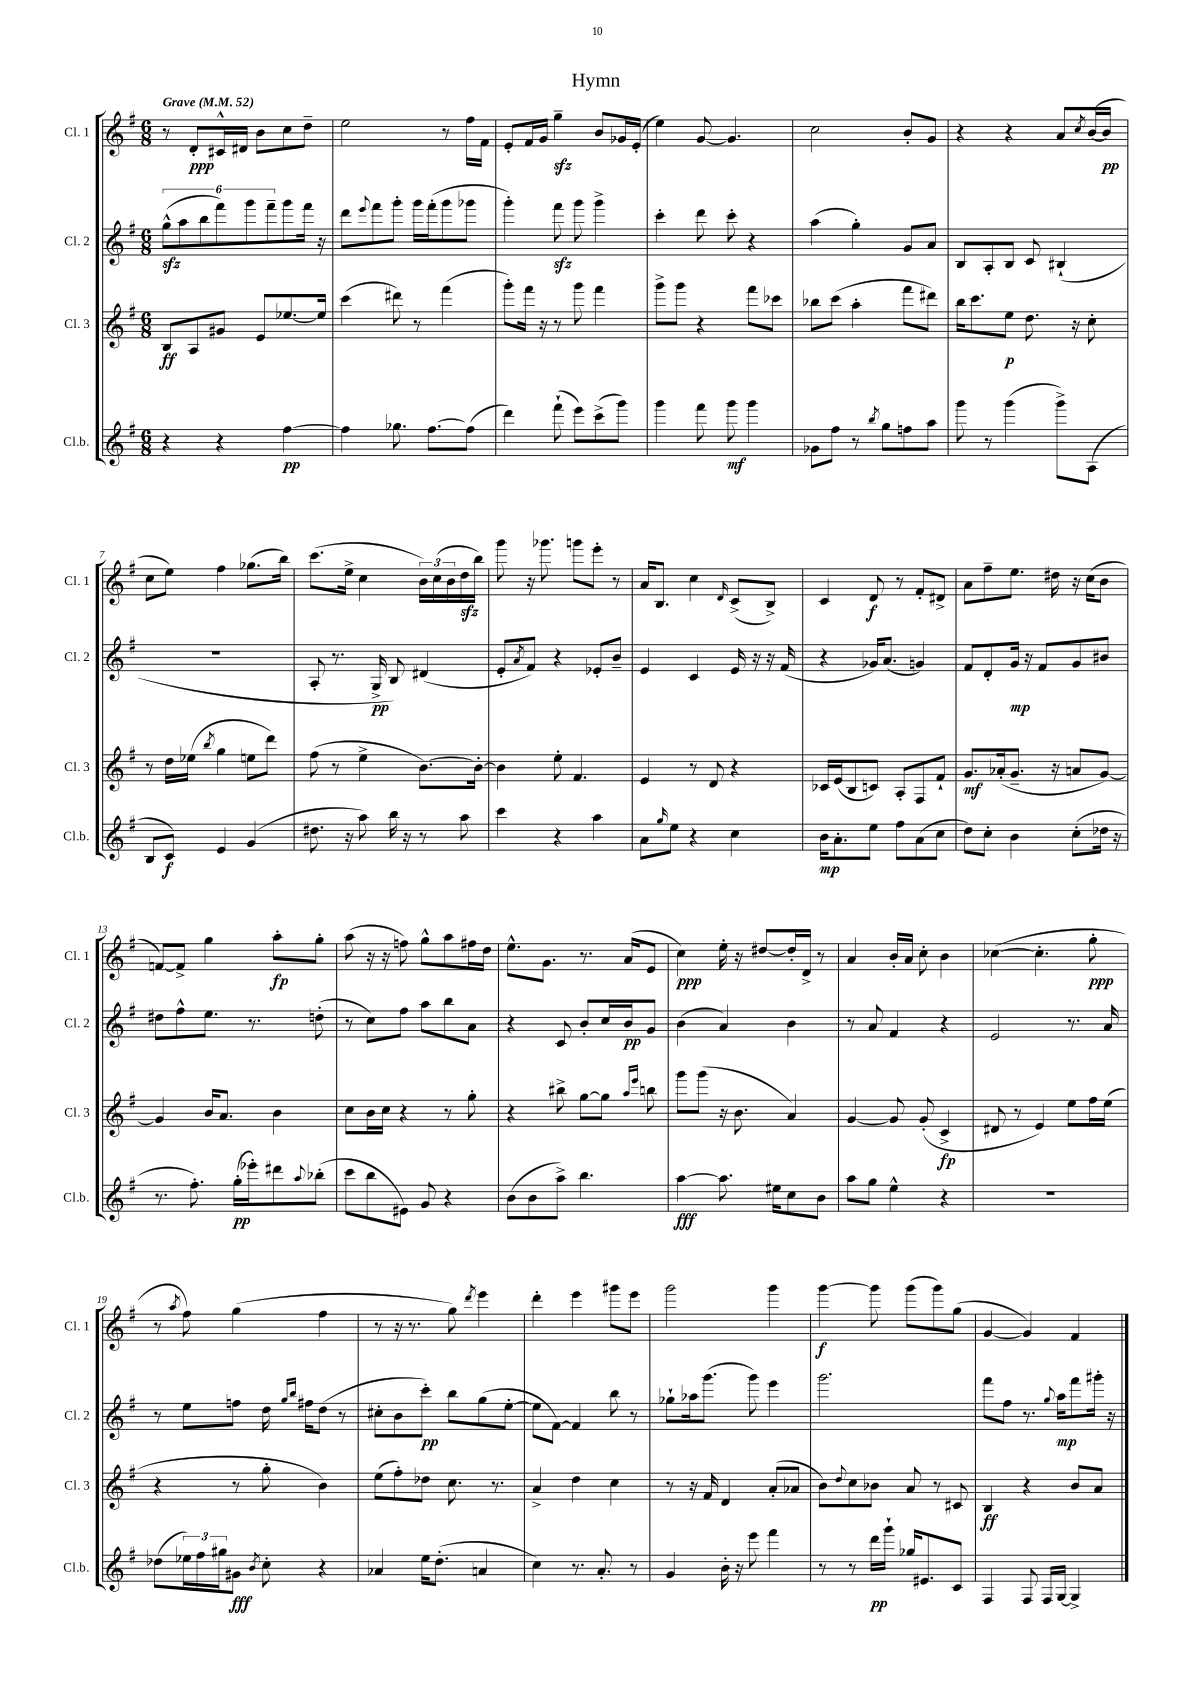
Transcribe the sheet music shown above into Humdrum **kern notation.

**kern	**dynam	**kern	**dynam	**kern	**dynam	**kern	**dynam
*part4	*part4	*part3	*part3	*part2	*part2	*part1	*part1
*staff4	*staff4	*staff3	*staff3	*staff2	*staff2	*staff1	*staff1
*I"Cl.b.	*	*I"Cl. 3	*	*I"Cl. 2	*	*I"Cl. 1	*
*I'Cl.b.	*	*I'Cl. 3	*	*I'Cl. 2	*	*I'Cl. 1	*
*clefG2	*	*clefG2	*	*clefG2	*	*clefG2	*
*k[f#]	*	*k[f#]	*	*k[f#]	*	*k[f#]	*
*M6/8	*	*M6/8	*	*M6/8	*	*M6/8	*
*MM52	*	*MM52	*	*MM52	*	*MM52	*
=1	=1	=1	=1	=1	=1	=1	=1
!	!	!	!	!	!	!LO:TX:a:B:t=Grave	!
4r	.	8B/L	ff	(12ggzz^^\L	.	8r	.
.	.	.	.	12aa\	.	.	.
.	.	8A/	.	.	.	8d'/L	ppp
.	.	.	.	12bb\	.	.	.
4r	.	8g#X/J	.	12fff#\)	.	16c#X^^/L	.
.	.	.	.	.	.	16d#X/JJ	.
.	.	.	.	12ggg\	.	.	.
.	.	8e/L	.	.	.	8b\L	.
.	.	.	.	12fff#~\	.	.	.
[4ff#\	pp	[8.ee-X/	.	8ggg\	.	8cc\	.
.	.	.	.	16fff#\Jk	.	8dd~\J	.
.	.	16ee-/Jk]	.	16r	.	.	.
=2	=2	=2	=2	=2	=2	=2	=2
4ff#\]	.	(4ccc\	.	8ddd\L	.	2ee\	.
.	.	.	.	8qqeee/	.	.	.
.	.	.	.	8fff#\	.	.	.
8.gg-X\	.	8ddd#X\)	.	8ggg'\J	.	.	.
.	.	8r	.	16ggg\LL	.	.	.
[8.ff#\L	.	.	.	(16fff#'\J	.	.	.
.	.	(4fff#\	.	8ggg\	.	8r	.
(8ff#\J]	.	.	.	8ggg-X\J	.	16ff#\LL	.
.	.	.	.	.	.	16f#\JJ	.
=3	=3	=3	=3	=3	=3	=3	=3
4ddd\)	.	8ggg'\L)	.	4ggg'\)	.	8e'/L	.
.	.	16fff#\Jk	.	.	.	16f#/L	.
.	.	16r	.	.	.	16g/JJ	.
(8fff#`\	.	8r	.	8fff#zz\	.	4ggzz~\	.
8eee\L)	.	8ggg\	.	8ggg\	.	.	.
(8ccc^\	.	4fff#\	.	4ggg^\	.	8b/L	.
8ggg\J)	.	.	.	.	.	16g-X/L	.
.	.	.	.	.	.	(16e'/JJ	.
=4	=4	=4	=4	=4	=4	=4	=4
4ggg\	.	8ggg^\L	.	4ccc'\	.	4ee\)	.
.	.	8ggg\J	.	.	.	.	.
8fff#\	.	4r	.	8ddd\	.	[8g/	.
8ggg\	mf	.	.	8ccc'\	.	4.g/]	.
4ggg\	.	8fff#\L	.	4r	.	.	.
.	.	8ccc-X\J	.	.	.	.	.
=5	=5	=5	=5	=5	=5	=5	=5
8g-X\L	.	8bb-X\L	.	(4aa\	.	2cc\	.
8ff#\J	.	(8ccc\J	.	.	.	.	.
8r	.	4aa'\	.	4gg'\)	.	.	.
8qbb/	.	.	.	.	.	.	.
8gg\L	.	.	.	.	.	.	.
8ffn\	.	8fff#\L	.	8g/L	.	8b'/L	.
8aa\J	.	8ddd#X\J)	.	8a/J	.	8g/J	.
=6	=6	=6	=6	=6	=6	=6	=6
8ggg\	.	16bb\KL	.	8B/L	.	4r	.
.	.	8.ccc\	.	.	.	.	.
8r	.	.	.	8A'/	.	.	.
(4ggg\	.	8ee\J	p	8B/J	.	4r	.
.	.	8.dd\	.	8c/	.	.	.
8ggg^\L)	.	.	.	(4B#X`/	.	8a/L	.
.	.	16r	.	.	.	.	.
.	.	.	.	.	.	8qcc/	.
(8A\J	.	8cc'\	.	.	.	([16b/L	.
.	.	.	.	.	.	16b/JJ]	pp
!!LO:LB:g=z
=7	=7	=7	=7	=7	=7	=7	=7
8B/L	.	8r	.	2.r	.	8cc\L	.
8c/J)	f	16dd\LL	.	.	.	8ee\J)	.
.	.	(16ee-X\JJ	.	.	.	.	.
.	.	8qbb/	.	.	.	.	.
4e/	.	4gg\	.	.	.	4ff#\	.
(4g/	.	8een\L	.	.	.	(8.gg-X\L	.
.	.	8ddd\J)	.	.	.	.	.
.	.	.	.	.	.	16bb\Jk)	.
=8	=8	=8	=8	=8	=8	=8	=8
8.dd#X\	.	(8ff#\	.	8A'/	.	(8.ccc\L	.
.	.	8r	.	8.r	.	.	.
16r	.	.	.	.	.	16ee^\Jk	.
8aa\)	.	4ee^\	.	.	.	4cc\	.
.	.	.	.	16G^/	pp	.	.
16bb\	.	.	.	8B/)	.	.	.
16r	.	.	.	.	.	.	.
8r	.	[8.b\L)	.	(4d#X/	.	24b\LL)	.
.	.	.	.	.	.	(24cc\	.
.	.	.	.	.	.	24b\	.
8aa\	.	.	.	.	.	16ddzz\	.
.	.	16b'\Jk_	.	.	.	16bb\JJ)	.
=9	=9	=9	=9	=9	=9	=9	=9
4ccc\	.	4b\]	.	8e'/L	.	8ggg\	.
.	.	.	.	8qa/	.	.	.
.	.	.	.	8f#/J)	.	16r	.
.	.	.	.	.	.	8.ggg-X\	.
4r	.	8ee'\	.	4r	.	.	.
.	.	4.f#/	.	.	.	8gggn\L	.
4aa\	.	.	.	8e-X'/L	.	8eee'\J	.
.	.	.	.	8b~/J	.	8r	.
=10	=10	=10	=10	=10	=10	=10	=10
8a\L	.	4e/	.	4e/	.	16a/KL	.
.	.	.	.	.	.	8.B/J	.
16qqgg/	.	.	.	.	.	.	.
8ee\J	.	.	.	.	.	.	.
4r	.	8r	.	4c/	.	4cc\	.
.	.	8d/	.	.	.	.	.
.	.	.	.	.	.	16qqd/	.
4cc\	.	4r	.	16e/	.	(8c^/L	.
.	.	.	.	16r	.	.	.
.	.	.	.	16r	.	8B^/J)	.
.	.	.	.	(16f#/	.	.	.
=11	=11	=11	=11	=11	=11	=11	=11
16b\KL	mp	16c-X/LL	.	4r	.	4c/	.
8.a'\	.	(16e/J	.	.	.	.	.
.	.	8B/	.	.	.	.	.
8ee\J	.	8cn/J)	.	16g-X/KL)	.	8d/	f
.	.	.	.	(8.a/J	.	.	.
8ff#\L	.	8A'/L	.	.	.	8r	.
(8a\	.	8F#/	.	4gn/)	.	8f#'/L	.
8cc\J	.	8f#`/J	.	.	.	8d#X^/J	.
=12	=12	=12	=12	=12	=12	=12	=12
8dd\L)	.	8.g/L	mf	8f#/L	.	8a\L	.
8cc'\J	.	.	.	8d'/	.	8ff#~\	.
.	.	(16a-X'/k	.	.	.	.	.
4b\	.	8.g~/J	.	16g/Jk	mp	8.ee\J	.
.	.	.	.	16r	.	.	.
.	.	.	.	8f#/L	.	.	.
.	.	16r	.	.	.	16dd#X\	.
(8cc'\L	.	8an/L	.	8g/	.	16r	.
.	.	.	.	.	.	(16cc\KL	.
16dd-X\Jk	.	[8g/J)	.	8b#X/J	.	8b\J	.
16r	.	.	.	.	.	.	.
!!LO:LB:g=z
=13	=13	=13	=13	=13	=13	=13	=13
8.r	.	4g/]	.	8dd#X\L	.	[8fn/L)	.
.	.	.	.	8ff#^^\	.	8f^/J]	.
8.ff#'\)	.	.	.	.	.	.	.
.	.	16b/KL	.	8.ee\J	.	4gg\	.
.	.	8.a/J	.	.	.	.	.
(16gg'\LL	pp	.	.	.	.	.	.
16eee-X'\J)	.	.	.	8.r	.	.	.
8ddd#X\	.	4b\	.	.	.	8aa'\L	fp
8qqaa/	.	.	.	.	.	.	.
(8bb-X'\J	.	.	.	(8ddn'\	.	8gg'\J	.
=14	=14	=14	=14	=14	=14	=14	=14
8ccc\L	.	8cc\L	.	8r	.	(8aa\	.
8bb\	.	16b\L	.	8cc\L)	.	16r	.
.	.	16cc\JJ	.	.	.	16r	.
8e#X\J)	.	4r	.	8ff#\J	.	8ffn\)	.
8g/	.	.	.	8aa\L	.	8gg^^\L	.
4r	.	8r	.	8bb\	.	8aa\	.
.	.	8gg'\	.	8a\J	.	16ff#X\L	.
.	.	.	.	.	.	16dd\JJ	.
=15	=15	=15	=15	=15	=15	=15	=15
(8b\L	.	4r	.	4r	.	8.ee^^\L	.
8b\	.	.	.	.	.	.	.
.	.	.	.	.	.	8.g\J	.
8aa^\J)	.	8bb#X^\	.	8c/	.	.	.
4.bb\	.	[8gg\L	.	8b'/L	.	8.r	.
.	.	8gg\J]	.	16cc/L	.	.	.
.	.	.	.	16b/J	pp	(16a/KL	.
.	.	16qqaa/LL	.	.	.	.	.
.	.	16qqeee/JJ	.	.	.	.	.
.	.	8bbn\	.	8g/J	.	8e/J	.
=16	=16	=16	=16	=16	=16	=16	=16
[4aa\	fff	8ggg\L	.	(4b\	.	4cc\)	ppp
.	.	(8ggg\J	.	.	.	.	.
8.aa\]	.	16r	.	4a/)	.	16ee'\	.
.	.	8.b\	.	.	.	16r	.
.	.	.	.	.	.	[8dd#X/L	.
16ee#X\KL	.	.	.	.	.	.	.
8cc\	.	4a/)	.	4b\	.	16dd#'/L]	.
.	.	.	.	.	.	16d^/JJ	.
8b\J	.	.	.	.	.	8r	.
=17	=17	=17	=17	=17	=17	=17	=17
8aa\L	.	[4g/	.	8r	.	4a/	.
8gg\J	.	.	.	8a/	.	.	.
4ee^^\	.	8g/]	.	4f#/	.	16b'/LL	.
.	.	.	.	.	.	16a/JJ	.
.	.	(8g'/	.	.	.	8cc'\	.
4r	.	4c^/	fp	4r	.	4b\	.
=18	=18	=18	=18	=18	=18	=18	=18
2.r	.	8d#X/	.	2e/	.	([4cc-X\	.
.	.	8r	.	.	.	.	.
.	.	4e/)	.	.	.	4.cc-'\]	.
.	.	8ee\L	.	8.r	.	.	.
.	.	16ff#\L	.	.	.	8gg'\	ppp
.	.	(16ee\JJ	.	16a/	.	.	.
!!LO:LB:g=z
=19	=19	=19	=19	=19	=19	=19	=19
(8dd-X\L	.	4r	.	8r	.	8r	.
.	.	.	.	.	.	8qaa/	.
24ee-X\L)	.	.	.	8ee\L	.	8ff#\)	.
24ff#\	.	.	.	.	.	.	.
24gg#X\J	.	.	.	.	.	.	.
8g#X\J	fff	8r	.	8ffn\J	.	(4gg\	.
8qb/	.	.	.	.	.	.	.
8cc'\	.	8gg'\	.	16dd\	.	.	.
.	.	.	.	16qqgg/LL	.	.	.
.	.	.	.	16qqbb/JJ	.	.	.
.	.	.	.	16ff#X\KL	.	.	.
4r	.	4b\)	.	(8dd\J	.	4ff#\	.
.	.	.	.	8r	.	.	.
=20	=20	=20	=20	=20	=20	=20	=20
4a-X/	.	(8ee\L	.	8cc#X'\L	.	8r	.
.	.	8ff#'\)	.	8b\	.	16r	.
.	.	.	.	.	.	8.r	.
16ee\KL	.	8dd-X\J	.	8ccc'\J)	pp	.	.
(8.dd'\J	.	.	.	.	.	.	.
.	.	8.cc\	.	8bb\L	.	8gg\)	.
.	.	.	.	.	.	8qddd/	.
4an/	.	.	.	(8gg\	.	4eee\	.
.	.	8.r	.	.	.	.	.
.	.	.	.	[8ee'\J	.	.	.
=21	=21	=21	=21	=21	=21	=21	=21
4cc\)	.	4a^/	.	8ee\L]	.	4ddd'\	.
.	.	.	.	[8f#\J)	.	.	.
8.r	.	4dd\	.	4f#/]	.	4eee\	.
8.a'/	.	.	.	.	.	.	.
.	.	4cc\	.	8bb\	.	8ggg#X\L	.
8r	.	.	.	8r	.	8eee\J	.
=22	=22	=22	=22	=22	=22	=22	=22
4g/	.	8r	.	8gg-X`\L	.	2ggg\	.
.	.	16r	.	16aa-X\k	.	.	.
.	.	16f#/	.	(8.ggg\J	.	.	.
16b'\	.	4d/	.	.	.	.	.
16r	.	.	.	.	.	.	.
8eee\	.	.	.	8ggg\)	.	.	.
4fff#\	.	(8a'/L	.	4eee\	.	4ggg\	.
.	.	8a-X/J	.	.	.	.	.
=23	=23	=23	=23	=23	=23	=23	=23
8r	.	8b\L)	.	2.ggg\	.	[4ggg\	f
.	.	8qqdd/	.	.	.	.	.
8r	.	8cc\	.	.	.	.	.
16ddd\LL	pp	8b-X\J	.	.	.	8ggg\]	.
16ggg`\JJ	.	.	.	.	.	.	.
16gg-X/KL	.	8a/	.	.	.	(8ggg\L	.
8.e#X/	.	.	.	.	.	.	.
.	.	8r	.	.	.	8ggg\)	.
8c/J	.	8c#X/	.	.	.	(8gg\J	.
=24	=24	=24	=24	=24	=24	=24	=24
4F#/	.	4B/	ff	8fff#\L	.	[4g/	.
.	.	.	.	8ff#\J	.	.	.
8F#/	.	4r	.	8.r	.	4g/])	.
16F#/LL	.	.	.	.	.	.	.
.	.	.	.	8qqgg/	.	.	.
[16G/JJ	.	.	.	16aa\KL	mp	.	.
4G^/]	.	8b/L	.	8fff#\	.	4f#/	.
.	.	8a/J	.	16ggg#X'\Jk	.	.	.
.	.	.	.	16r	.	.	.
==	==	==	==	==	==	==	==
*-	*-	*-	*-	*-	*-	*-	*-
